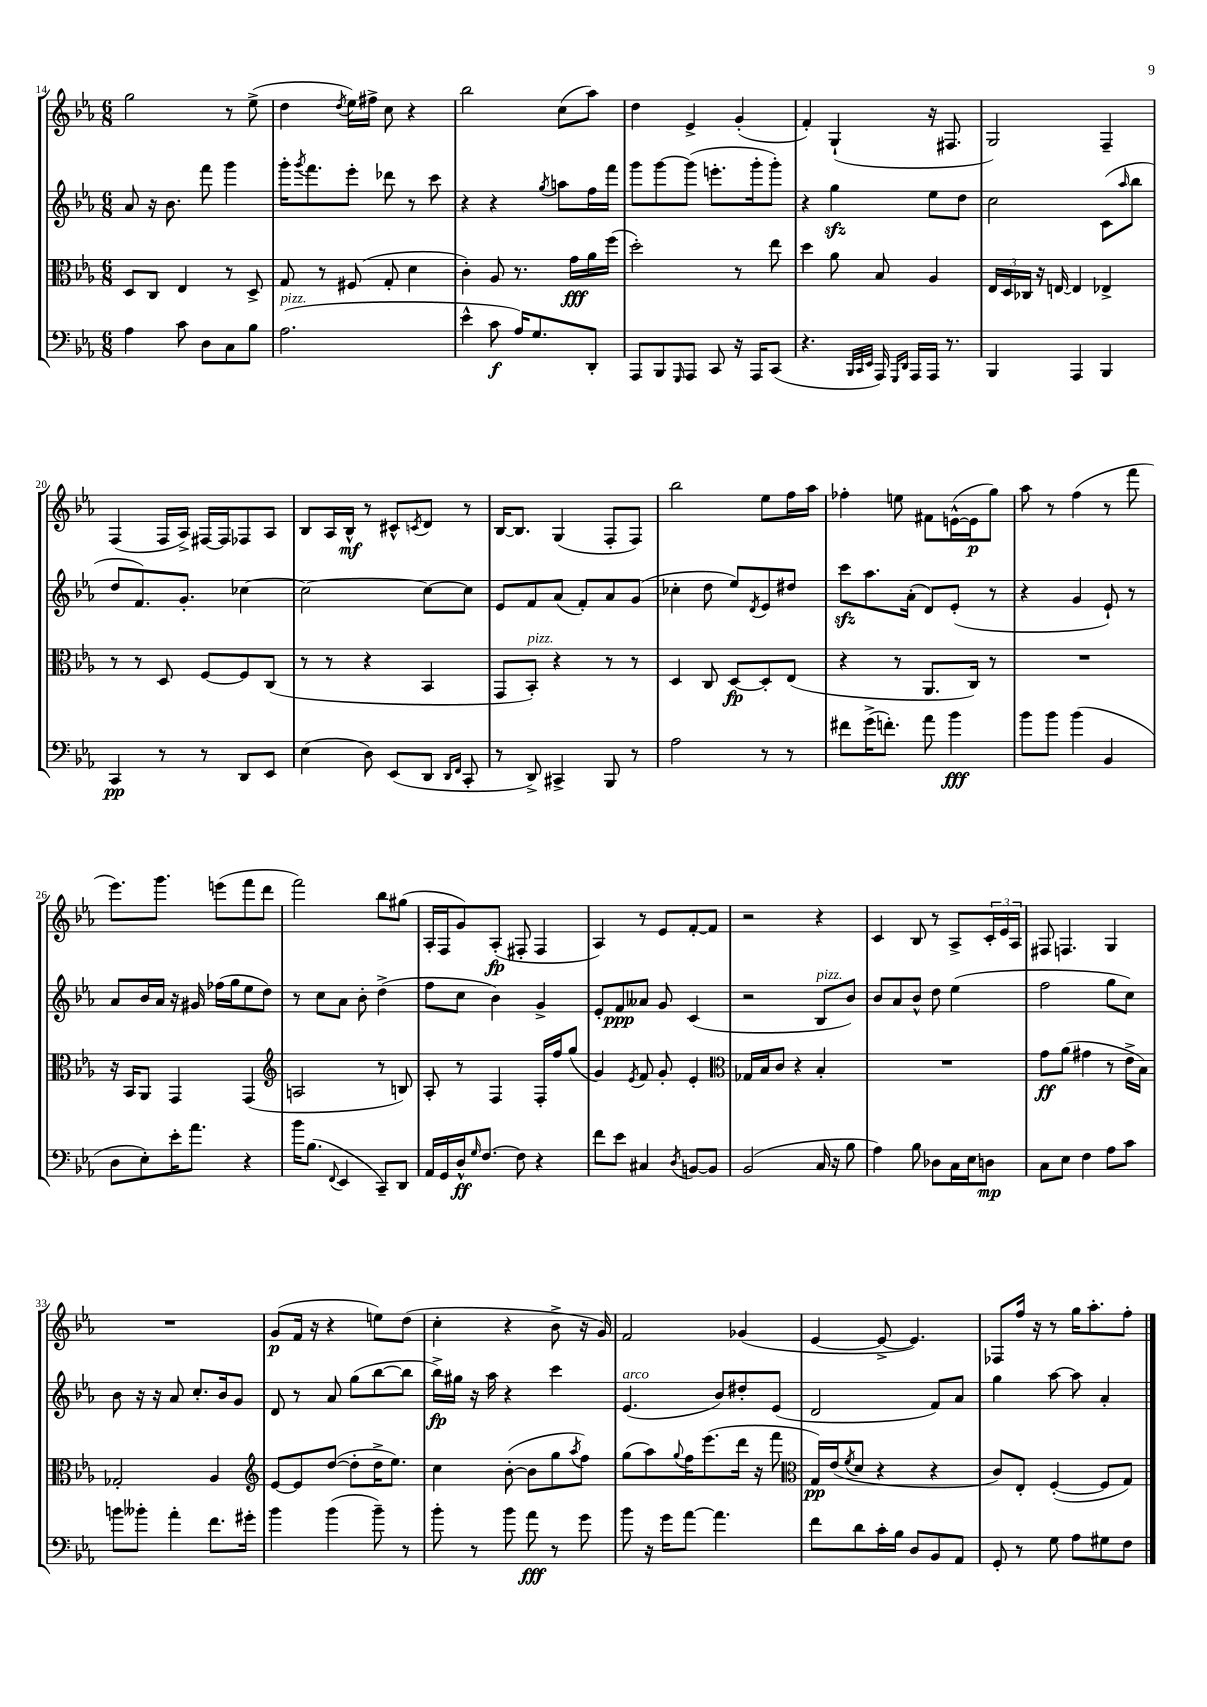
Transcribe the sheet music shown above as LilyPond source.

<<
\new StaffGroup <<
\new Staff = "s0" {
    \clef treble \key ees \major \numericTimeSignature \time 6/8
    g''2 r8 ees''8->( |
    d''4 \acciaccatura { d''8 } ees''16) fis''16-> c''8 r4 |
    bes''2 c''8( aes''8) |
    d''4 ees'4-> g'4-.( |
    f'4-.) g4-!( r16 fis8. |
    g2) f4-- |
    f4( f16 aes16->) fis16~ fis16 fes8 aes8 |
    bes8 aes16 bes16-^\mf r8 cis'8-^ \acciaccatura { c'8 } d'8 r8 |
    bes16~ bes8. g4( f8-. f8) |
    bes''2 ees''8 f''16 aes''16 |
    fes''4-. e''8 fis'8 e'16~-^( e'16\p g''8) |
    aes''8 r8 f''4( r8 f'''8 |
    ees'''8.) g'''8. e'''8( f'''8 d'''8 |
    f'''2) bes''8 gis''8( |
    aes16-. f16 g'8) aes8-.\fp( fis8-. fis4 |
    aes4) r8 ees'8 f'8~-. f'8 |
    r2 r4 |
    c'4 bes8 r8 aes8-> \tuplet 3/2 { c'16-. ees'16 aes16 } |
    fis8 f4. g4 |
    R2. |
    g'8\p( f'16 r16 r4 e''8) d''8( |
    c''4-. r4 bes'8-> r16 g'16) |
    f'2 ges'4( |
    ees'4~ ees'8~-> ees'4.) |
    fes8 f''16 r16 r8 g''16 aes''8.-. f''8-. \bar "|." |
}
\new Staff = "s1" {
    \clef treble \key ees \major \numericTimeSignature \time 6/8
    aes'8 r16 bes'8. f'''8 g'''4 |
    g'''16-. \acciaccatura { g'''8 } f'''8. ees'''8-. des'''8 r8 c'''8 |
    r4 r4 \acciaccatura { g''8 } a''8 f''16 f'''16 |
    g'''8 g'''8~ g'''8( e'''8.-. g'''16-. g'''8-.) |
    r4 g''4\sfz ees''8 d''8 |
    c''2 c'8( \grace { aes''16 } bes''8 |
    d''8 f'8.) g'8.-. ces''4~ |
    ces''2~ ces''8~ ces''8 |
    ees'8 f'8 aes'8( f'8-.) aes'8 g'8( |
    ces''4-. d''8 ees''8) \acciaccatura { d'8 } ees'8 dis''8 |
    c'''8\sfz aes''8. aes'16-.( d'8) ees'8-.( r8 |
    r4 g'4 ees'8-!) r8 |
    aes'8 bes'16 aes'16 r16 gis'16 fes''16( g''16 ees''8 d''8) |
    r8 c''8 aes'8 bes'8-. d''4->( |
    f''8 c''8 bes'4) g'4-> |
    ees'8-. f'8\ppp aeses'8 g'8 c'4( |
    r2 bes8^\markup { \italic "pizz." } bes'8) |
    bes'8 aes'8 bes'8-^ d''8 ees''4( |
    f''2 g''8 c''8) |
    bes'8 r16 r16 aes'8 c''8.-. bes'16 g'8 |
    d'8 r8 aes'8 g''8( bes''8~ bes''8 |
    bes''16->\fp) gis''16 r16 aes''16 r4 c'''4 |
    ees'4.^\markup { \italic "arco" }( bes'8) dis''8-. ees'8( |
    d'2 f'8) aes'8 |
    g''4 aes''8~ aes''8 aes'4-. \bar "|." |
}
\new Staff = "s2" {
    \clef alto \key ees \major \numericTimeSignature \time 6/8
    d8 c8 ees4 r8 d8-> |
    g8 r8 fis8( g8-. d'4 |
    c'4-.) aes8 r8. g'16\fff aes'16 f''16( |
    d''2-.) r8 ees''8 |
    d''4 aes'8 bes8 aes4 |
    \tuplet 3/2 { ees16 d16 ces16 } r16 e16~ e4 ees4-> |
    r8 r8 d8 f8~ f8 c8( |
    r8 r8 r4 bes,4 |
    g,8 bes,8-.^\markup { \italic "pizz." }) r4 r8 r8 |
    d4 c8 d8~\fp d8-. ees8( |
    r4 r8 aes,8. c16) r8 |
    R2. |
    r16 bes,16 aes,8 g,4 g,4( |
    \clef treble a2 r8 b8) |
    aes8-. r8 f4 f16-. f''16 g''8( |
    g'4) \acciaccatura { ees'8 } f'8 g'8-. ees'4-. |
    \clef alto ges16 bes16 c'8 r4 bes4-. |
    R2. |
    g'8\ff aes'8( gis'4 r8 ees'16-> bes16) |
    ges2-. aes4 |
    \clef treble ees'8~ ees'8 d''8~( d''8-. d''16-> ees''8.) |
    c''4 bes'8~-.( bes'8 g''8 \acciaccatura { aes''8 } f''8) |
    g''8( aes''8) \appoggiatura { g''8 } f''16 ees'''8.( d'''16 r16 f'''8 |
    \clef alto g16\pp) ees'16( \acciaccatura { f'8 } d'8 r4 r4 |
    c'8) ees8-. f4~-.( f8 g8) \bar "|." |
}
\new Staff = "s3" {
    \clef bass \key ees \major \numericTimeSignature \time 6/8
    aes4 c'8 d8 c8 bes8 |
    aes2.^\markup { \italic "pizz." }( |
    ees'4-^ c'8\f aes16) g8. d,8-. |
    aes,,8 bes,,8 \grace { g,,16 } aes,,8 c,8 r16 aes,,16 c,8( |
    r4. \grace { bes,,32 c,32 ees,32 } aes,,16) \grace { g,,16 d,16 } aes,,16 aes,,16 r8. |
    bes,,4 aes,,4 bes,,4 |
    c,4\pp r8 r8 d,8 ees,8 |
    ees4( d8) ees,8( d,8 \grace { d,16 f,16 } c,8-. |
    r8 d,8->) cis,4-> bes,,8 r8 |
    aes2 r8 r8 |
    fis'8 g'16->( f'8.-.) aes'8 bes'4\fff |
    bes'8 bes'8 bes'4( bes,4 |
    d8 ees8-.) ees'16-. aes'8. r4 |
    bes'16 bes8.( \appoggiatura { f,8 } ees,4 c,8--) d,8 |
    aes,16 g,16 d16-^\ff \grace { g16 } f8.~ f8 r4 |
    f'8 ees'8 cis4 \acciaccatura { d8 } b,8~ b,8 |
    bes,2( c16 r16 bes8 |
    aes4) bes8 des8 c16 ees16 d8\mp |
    c8 ees8 f4 aes8 c'8 |
    b'8 beses'8-. aes'4-. f'8. gis'16-. |
    bes'4 bes'4( bes'8--) r8 |
    bes'8-. r8 bes'8 aes'8\fff r8 g'8 |
    bes'8 r16 g'16 aes'8~ aes'4. |
    f'8 d'8 c'16-. bes16 d8 bes,8 aes,8 |
    g,8-. r8 g8 aes8 gis8 f8 \bar "|." |
}
>>
>>
\layout { \context { \Score currentBarNumber = #14 } }
